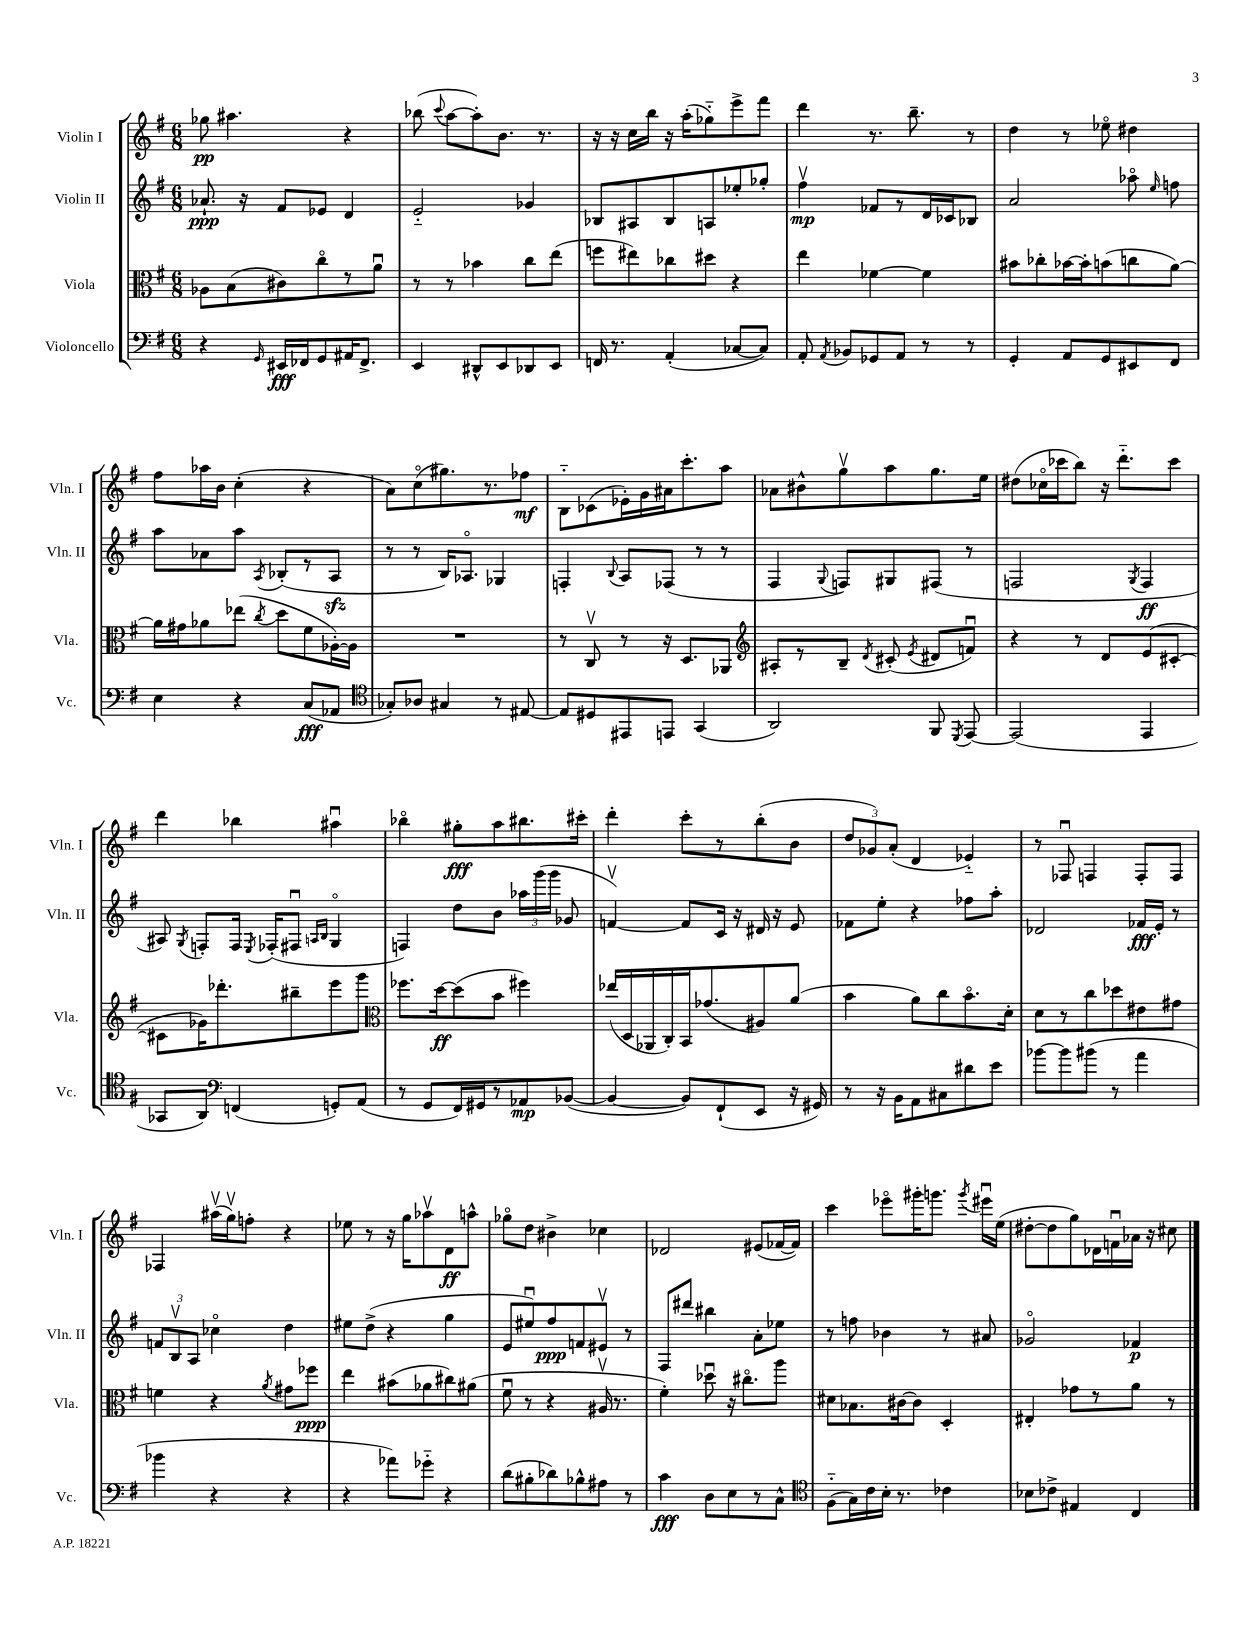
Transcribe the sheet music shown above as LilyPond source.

<<
\new StaffGroup <<
\new Staff = "s0" \with { instrumentName = "Violin I" shortInstrumentName = "Vln. I" } {
    \clef treble \key g \major \numericTimeSignature \time 6/8
    \autoBeamOff ges''8\pp ais''4. r4 |
    bes''8( \appoggiatura { c'''8 } a''8[~ a''8-.) b'8.] r8. |
    r16 r16 c''16[ b''16] r16 a''16[-.( ges''8-_) e'''8-> fis'''8] |
    d'''4 r8. b''8.-- r8 |
    d''4 r8 ees''8\flageolet dis''4 |
    fis''8[ aes''16 b'16] c''4-.( r4 |
    a'8[) c''8\flageolet( gis''8.) r8. fes''8]\mf |
    b8[-_ ces'8( ees'16-.) g'16 ais'16 c'''8.-. a''8] |
    aes'8[ bis'8-^ g''8\upbow a''8 g''8. e''16] |
    dis''8[( ces''16\flageolet ces'''16 b''8]) r16 d'''8.[-_ ces'''8] |
    d'''4 bes''4 ais''4\downbow |
    bes''4\flageolet gis''8[-.\fff a''8 bis''8. cis'''16]-. |
    d'''4-. c'''8[-. r8 b''8-.( b'8] |
    \tuplet 3/2 { d''8[ ges'8) a'8]-.( } d'4 ees'4-_) |
    r8 fes8\downbow f4 f8[-. f8] |
    fes4 ais''16[\upbow( g''16\upbow) f''8]-. r4 |
    ees''8 r8 r16 g''16[ aes''8\upbow d'8\ff a''8]-^ |
    ges''8[\flageolet d''8] bis'4-> ces''4 |
    des'2 eis'8[( fes'16~ fes'16]) |
    c'''4 ees'''8[\flageolet gis'''16-. g'''8.] \acciaccatura { g'''8 } eis'''16[\downbow e''16]( |
    dis''8[~-. dis''8 g''8) des'16 f'16\downbow aes'16] r16 cis''8 \bar "|." |
}
\new Staff = "s1" \with { instrumentName = "Violin II" shortInstrumentName = "Vln. II" } {
    \clef treble \key g \major \numericTimeSignature \time 6/8
    \autoBeamOff aes'8.-!\ppp r16 fis'8[ ees'8] d'4 |
    e'2-_ ges'4 |
    bes8[ ais8 bes8 a8 ees''8-. ges''8]-. |
    fis''4\upbow\mp fes'8[ r8 d'16 ces'16 bes8] |
    a'2 aes''8\flageolet \grace { e''16 } f''8 |
    a''8[ aes'8 a''8] \acciaccatura { a8 } bes8[-.( r8 a8]\sfz |
    r8 r8 b16[) aes8.]\flageolet ges4 |
    f4-. \appoggiatura { b8 } a8[ fes8]( r8 r8 |
    fis4 \appoggiatura { g8 } f8[) gis8 fis8]( r8 |
    f2 \acciaccatura { g8 } f4\ff |
    ais8) \acciaccatura { g8 } f8[-. f16] \acciaccatura { e8 } fes16[-.( fis8]\downbow \grace { a16[ b16] } g4\flageolet |
    f4) d''8[ b'8] \tuplet 3/2 { aes''16[ g'''16( g'''16] } ges'8 |
    f'4~\upbow) f'8[ c'16] r16 dis'16 r16 e'8 |
    fes'8[ e''8]-. r4 fes''8[ a''8]-. |
    des'2 fes'16[\fff e'16]-. r8 |
    \tuplet 3/2 { f'8[ b8\upbow a8] } ces''4\flageolet d''4 |
    eis''8[ d''8]->( r4 g''4 |
    e'8[ eis''8\downbow) fis''8\ppp f'8 eis'8]\upbow r8 |
    fis8[ dis'''8] bis''4 a'8[-. ees''8] |
    r8 f''8 bes'4 r8 ais'8 |
    ges'2\flageolet fes'4\p \bar "|." |
}
\new Staff = "s2" \with { instrumentName = "Viola" shortInstrumentName = "Vla." } {
    \clef alto \key g \major \numericTimeSignature \time 6/8
    \autoBeamOff aes8[ b8( cis'8) c''8\flageolet r8 a'8]\downbow |
    r8 r8 bes'4 c''8[ e''8]( |
    f''8[ eis''8) ces''8 dis''8] r4 |
    e''4 fes'4~ fes'4 |
    bis'8[ ces''8-. bes'16~ bes'16-. b'8( c''8 a'8]~) |
    a'16[ gis'16 aes'8 ees''8]( \acciaccatura { c''8 } d''8[ fis'8 aes16~-.) aes16] |
    R2. |
    r8 c8\upbow r8 r16 d8.[ aes,8] |
    \clef treble ais8[-. r8 b8]-- \acciaccatura { d'8 } cis'8-.( \acciaccatura { e'8 } dis'8[ f'8]\downbow) |
    r4 r8 d'8[ e'8( cis'8]~-. |
    cis'8[ ges'16) des'''8.-. bis''8-- e'''8 g'''8] |
    \clef alto fes''8.[ d''16~\ff d''8( b'8] fis''4) |
    ees''16[( d16 aes,16 c16-.) b,16 ges'8.( ais8) a'8]( |
    b'4 a'8[) c''8 b'8.\flageolet d'16]-. |
    d'8[ r8 c''8 des''8 eis'8 gis'8] |
    f'4 r4 \acciaccatura { a'8 } gis'8[ fes''8]\ppp |
    e''4 bis'8[( aes'8 cis''8) ais'8]( |
    fis'8\downbow r8 r4 ais16\upbow r8. |
    fis'4-.) des''8\downbow r16 cis''8.[\flageolet a''8] |
    dis'8[ bes8. cis'16~ cis'8] d4-. |
    eis4-. ges'8[ r8 a'8] r8 \bar "|." |
}
\new Staff = "s3" \with { instrumentName = "Violoncello" shortInstrumentName = "Vc." } {
    \clef bass \key g \major \numericTimeSignature \time 6/8
    \autoBeamOff r4 \grace { g,16 } eis,16[\fff fes,16 g,8 ais,16 fes,8.]-> |
    e,4 dis,8[-^ e,8 des,8 e,8] |
    f,16 r8. a,4-.( ces8[~ ces8]) |
    a,8-. \acciaccatura { a,8 } bes,8[ ges,8 a,8] r8 r8 |
    g,4-. a,8[ g,8 eis,8 fis,8] |
    e4 r4 c8[\fff( aes,8] |
    \clef tenor ges8[-.) aes8] gis4 r8 eis8~ |
    eis8[ dis8 eis,8 e,8] g,4( |
    a,2) fis,8 \acciaccatura { d,8 } e,8~ |
    e,2( e,4 |
    ges,8[ a,8]) \clef bass f,4( g,8[-.) a,8]( |
    r8 g,8[ fis,16) gis,16 r8 aes,8\mp bes,8]~( |
    bes,4~ bes,8[) fis,8-!( e,8] r16 gis,16) |
    r8 r16 b,16[ a,8 cis8 dis'8 e'8] |
    bes'8[~ bes'8 bis'8]( r8 a'4 |
    bes'4 r4 r4 |
    r4 aes'8[) ges'8]-_ r4 |
    d'8[( bis8-. des'8) bes8-^ ais8] r8 |
    c'4\fff d8[ e8 r8 c8]-^ |
    \clef tenor fis8[-_( g16) c'16 b16]-. r8. ces'4 |
    bes8[ ces'8]-> eis4 c4 \bar "|." |
}
>>
>>
\layout { \context { \Score \remove "Bar_number_engraver" } }
